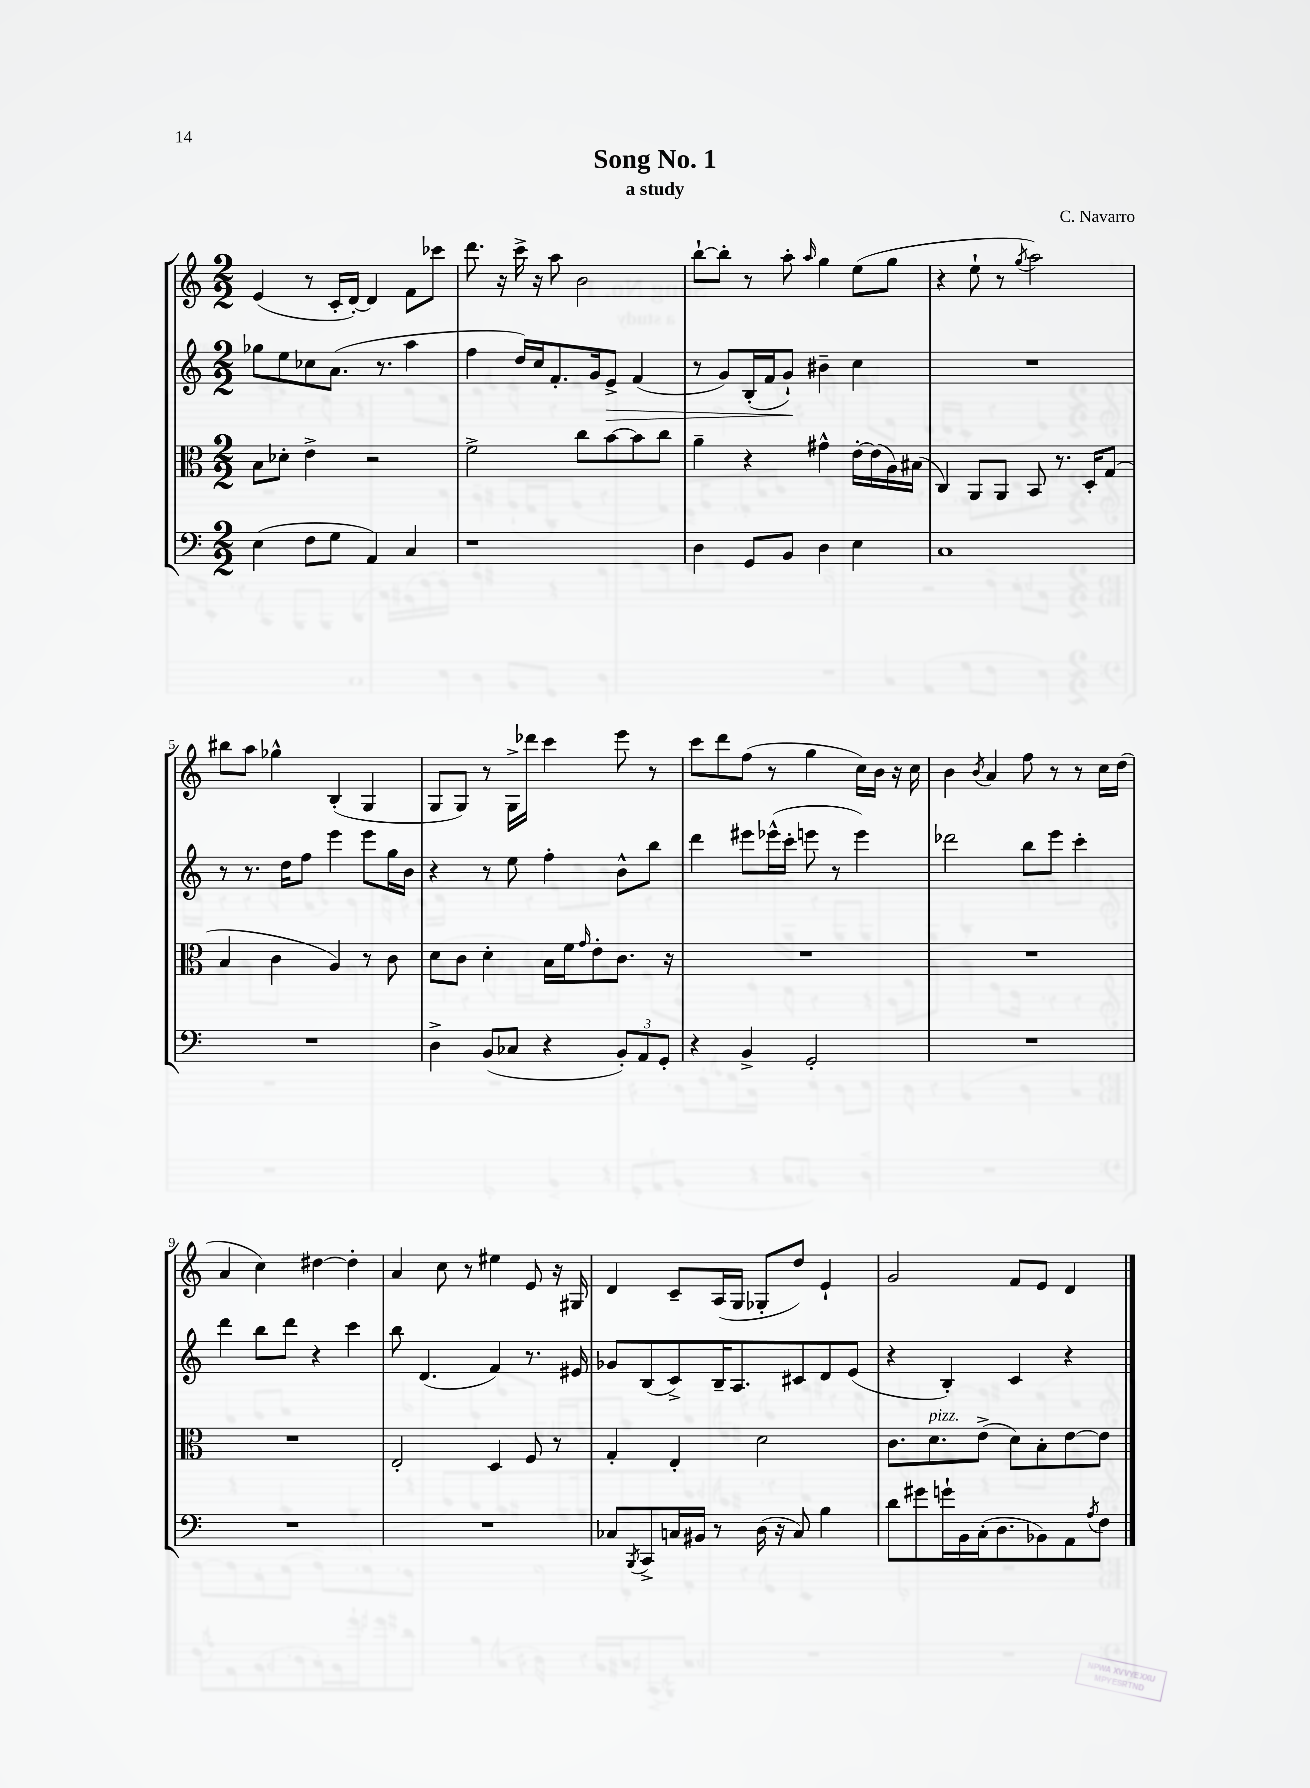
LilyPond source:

\header { title = "Song No. 1" composer = "C. Navarro" subtitle = "a study" }
<<
\new StaffGroup <<
\new Staff = "s0" {
    \clef treble \key c \major \numericTimeSignature \time 2/2
    e'4( r8 c'16-. d'16~-.) d'4 f'8 ces'''8 |
    d'''8. r16 c'''16-> r16 a''8 b'2 |
    b''8~-! b''8-. r8 a''8-. \grace { a''16 } g''4 e''8( g''8 |
    r4 e''8-! r8 \acciaccatura { g''8 } a''2) |
    bis''8 a''8 ges''4-^ b4-.( g4 |
    g8 g8) r8 g16-> des'''16 c'''4 e'''8 r8 |
    c'''8 d'''8 f''8( r8 g''4 c''16) b'16 r16 c''16 |
    b'4 \acciaccatura { b'8 } a'4 f''8 r8 r8 c''16 d''16( |
    a'4 c''4) dis''4~ dis''4-. |
    a'4 c''8 r8 eis''4 e'8 r16 gis16 |
    d'4 c'8-- a16( g16 ges8-. d''8) e'4-! |
    g'2 f'8 e'8 d'4 \bar "|." |
}
\new Staff = "s1" {
    \clef treble \key c \major \numericTimeSignature \time 2/2
    ges''8 e''8 ces''8 a'8.( r8. a''4 |
    f''4 d''16) c''16 f'8.-. g'16 e'8->\> f'4( |
    r8 g'8) b16-.( f'16 g'8-!\!) bis'4-- c''4 |
    R1 |
    r8 r8. d''16 f''8 e'''4 e'''8 g''16 b'16 |
    r4 r8 e''8 f''4-. b'8-^ b''8 |
    d'''4 eis'''8 ees'''16-^( c'''16-. e'''8 r8 e'''4) |
    des'''2 b''8 e'''8 c'''4-. |
    d'''4 b''8 d'''8 r4 c'''4 |
    b''8 d'4.( f'4) r8. eis'16 |
    ges'8 b8( c'8->) b16-- a8. cis'8 d'8 e'8( |
    r4 b4-.) c'4 r4 \bar "|." |
}
\new Staff = "s2" {
    \clef alto \key c \major \numericTimeSignature \time 2/2
    b8 des'8-. e'4-> r2 |
    f'2-> c''8 b'8~ b'8 c''8 |
    a'4-- r4 gis'4-^ e'16~-. e'16( a16) bis16( |
    c4) a,8 a,8 b,8 r8. d16-. g8( |
    b4 c'4 a4) r8 c'8 |
    d'8 c'8 d'4-. b16 f'16 \grace { g'16 } e'8-. c'8. r16 |
    R1 |
    R1 |
    R1 |
    e2-. d4 f8 r8 |
    g4-. e4-. d'2 |
    c'8. d'8.^\markup { \italic "pizz." } e'8->( d'8) b8-. e'8~ e'8 \bar "|." |
}
\new Staff = "s3" {
    \clef bass \key c \major \numericTimeSignature \time 2/2
    e4( f8 g8 a,4) c4 |
    r1 |
    d4 g,8 b,8 d4 e4 |
    c1 |
    R1 |
    d4-> b,8( ces8 r4 \tuplet 3/2 { b,8-.) a,8 g,8-. } |
    r4 b,4-> g,2-. |
    R1 |
    R1 |
    R1 |
    ces8 \acciaccatura { b,,8 } c,8-> c16 bis,16 r8 d16( r16 c8) b4 |
    d'8 gis'8 g'16-! b,16 c16-.( d8. bes,8) a,8 \acciaccatura { a8 } f8 \bar "|." |
}
>>
>>
